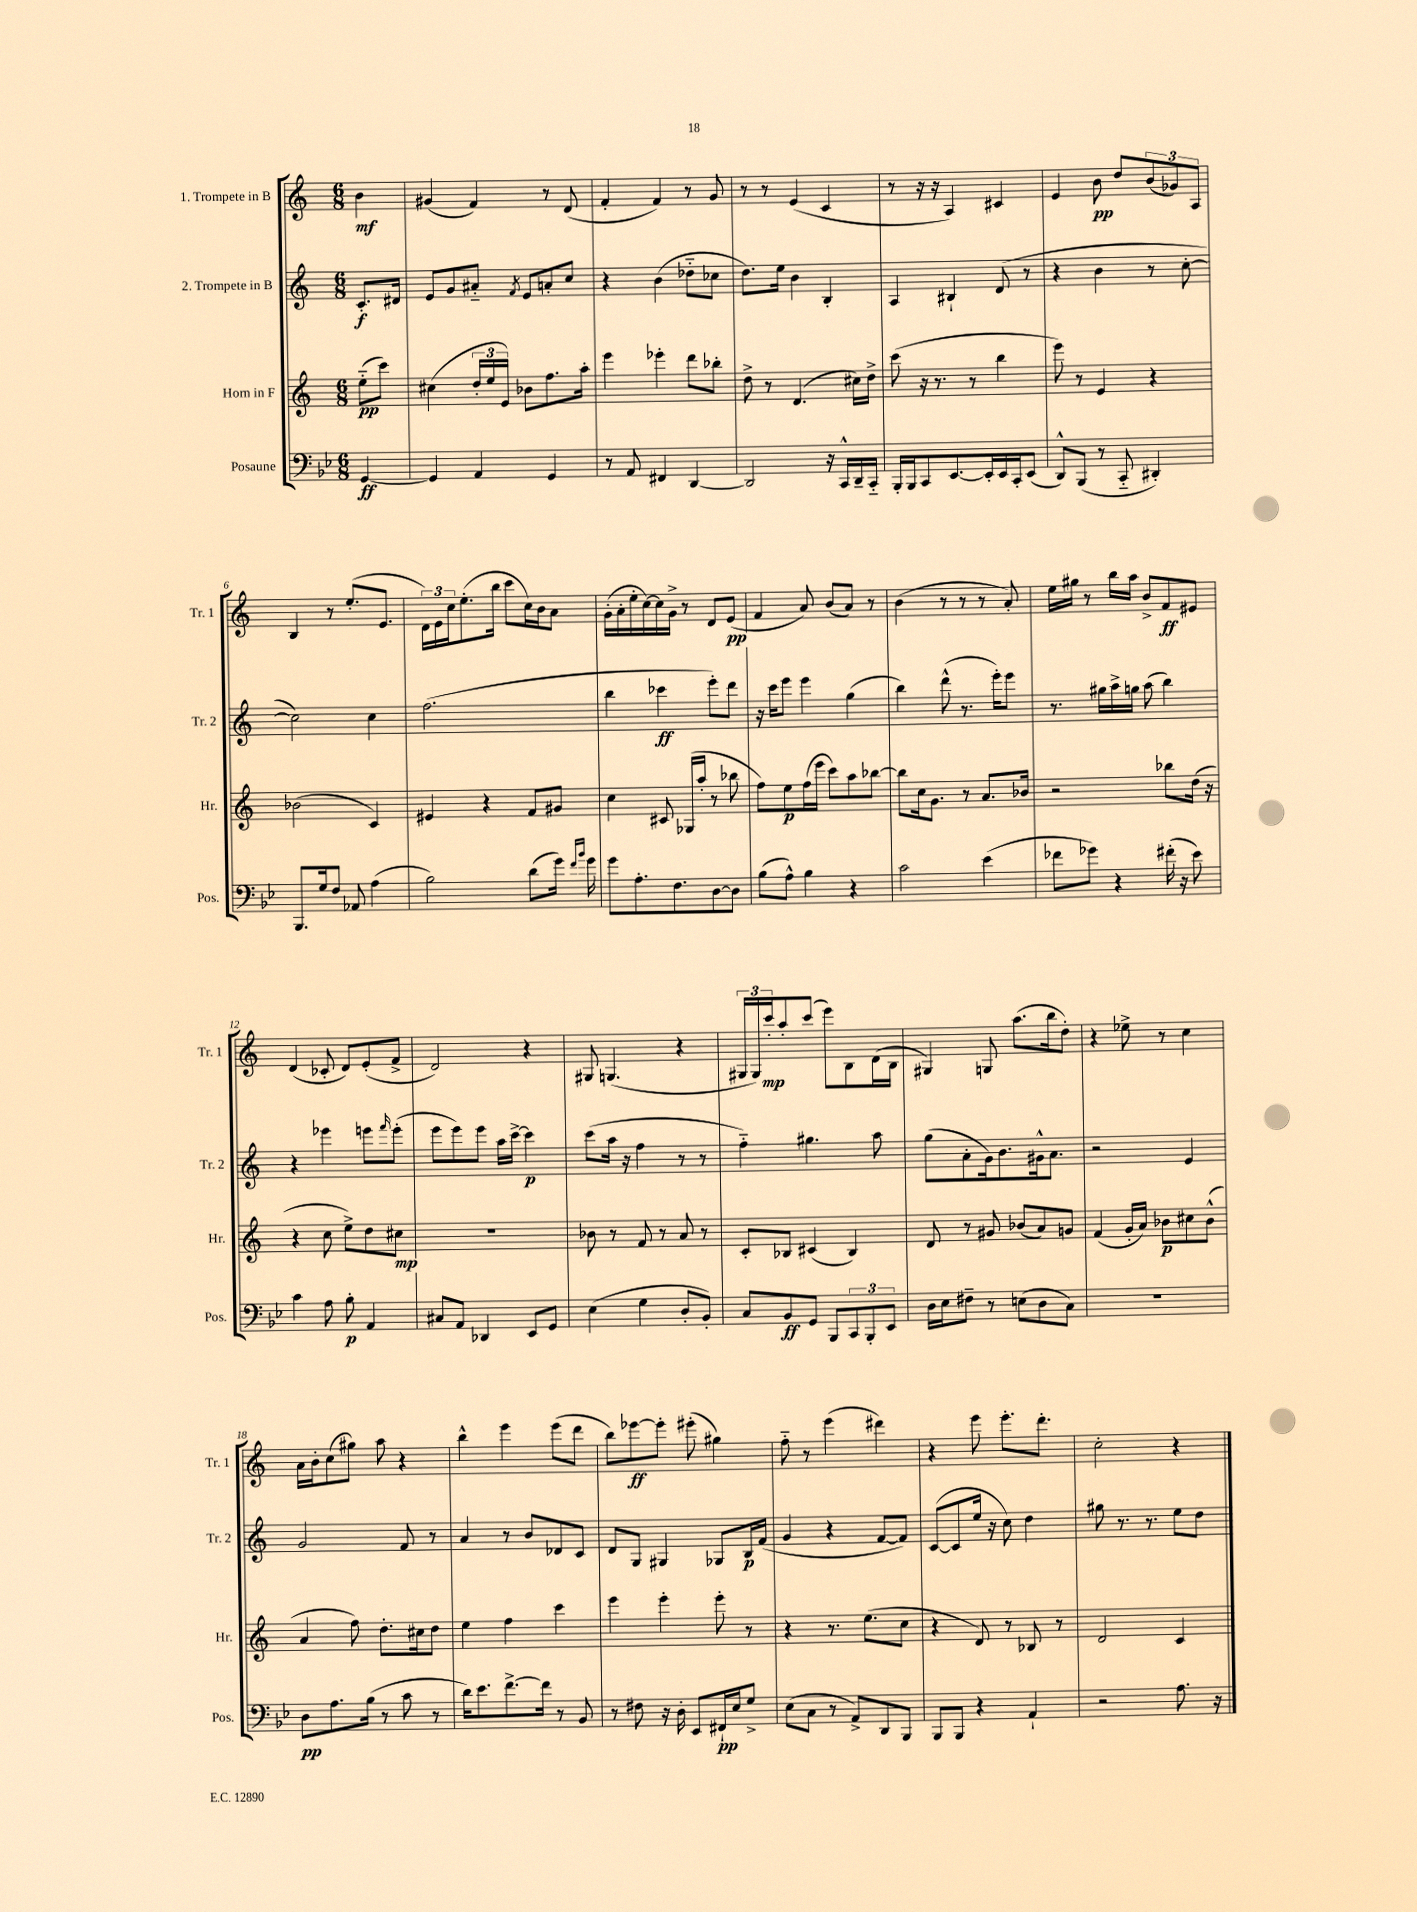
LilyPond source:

<<
\new StaffGroup <<
\new Staff = "s0" \with { instrumentName = "1. Trompete in B" shortInstrumentName = "Tr. 1" } {
    \clef treble \key c \major \numericTimeSignature \time 6/8 \partial 4
    b'4\mf |
    gis'4( f'4) r8 d'8( |
    f'4-. f'4) r8 g'8 |
    r8 r8 e'4( c'4 |
    r8 r16 r16 a4) cis'4 |
    e'4 b'8\pp d''8 \tuplet 3/2 { b'8( ges'8) a8 } |
    b4 r8 e''8.-.( e'8. |
    \tuplet 3/2 { d'16) e'16 c''16 } e''8.-.( b''16 c'''8 c''16) b'16 a'8 |
    g'16-.( a'16-. e''16-. c''16~) c''16 g'16-> r8 d'8 e'8\pp( |
    f'4 a'8) b'8( a'8) r8 |
    b'4( r8 r8 r8 a'8-.) |
    e''16 gis''16 r8 b''16 a''16 b'8-> f'8\ff eis'8 |
    d'4( ces'8-. d'8) e'8-.( f'8-> |
    d'2) r4 |
    gis8 g4.( r4 |
    \tuplet 3/2 { gis16 gis16) c'''16-.\mp } a''8-. c'''8( e'''8) b8 d'16( b16 |
    gis4) g8 a''8.( b''16 d''8-.) |
    r4 ees''8-> r8 c''4 |
    a'16 b'16-. c''8( gis''8) a''8 r4 |
    b''4-^ e'''4 e'''8( d'''8 |
    b''8) ees'''8~\ff ees'''8-. eis'''8-.( gis''4) |
    f''8-_ r8 e'''4( dis'''4) |
    r4 e'''8 e'''8.-. d'''8.-. |
    c''2-. r4 \bar "|." |
}
\new Staff = "s1" \with { instrumentName = "2. Trompete in B" shortInstrumentName = "Tr. 2" } {
    \clef treble \key c \major \numericTimeSignature \time 6/8 \partial 4
    c'8.-.\f dis'16 |
    e'8 g'8 ais'8-_ \acciaccatura { f'8 } e'8 a'8-. c''8 |
    r4 b'4( des''8-_ ces''8 |
    d''8.) e''16 b'4 b4-. |
    a4 bis4-! d'8( r8 |
    r4 b'4 r8 c''8~-. |
    c''2) c''4 |
    f''2.( |
    b''4 ces'''4\ff e'''8-.) d'''8 |
    r16 c'''16 e'''8 e'''4 g''4( |
    b''4) d'''8-^( r8. e'''16-.) e'''8 |
    r8. gis''16 a''16-> g''16 a''8( b''4) |
    r4 ees'''4 e'''8 \grace { f'''16 } e'''8-.( |
    e'''8 e'''8) e'''8 a''16 c'''16~-> c'''4\p |
    c'''8( a''16 r16 f''4 r8 r8 |
    f''4-_) gis''4. a''8 |
    g''8( a'8-. g'16) b'8. gis'16-^ a'8. |
    r2 e'4 |
    g'2 f'8 r8 |
    a'4 r8 b'8 des'8 c'8 |
    d'8 g8 gis4 ges8 b16\p f'16( |
    g'4 r4 f'8~ f'8) |
    c'8~( c'8 e''16 r16 c''8) d''4 |
    gis''8 r8. r8. e''8 d''8 \bar "|." |
}
\new Staff = "s2" \with { instrumentName = "Horn in F" shortInstrumentName = "Hr." } {
    \clef treble \key c \major \numericTimeSignature \time 6/8 \partial 4
    e''8-_\pp( c'''8) |
    cis''4( \tuplet 3/2 { d''16-. e''16 e'16) } bes'8 f''8. a''16-. |
    e'''4 ees'''4-. d'''8 bes''8-. |
    d''8-> r8 d'4.( cis''16) d''16-> |
    c'''8( r16 r8. r8 b''4 |
    e'''8) r8 e'4 r4 |
    bes'2( c'4) |
    eis'4 r4 f'8 gis'8 |
    c''4 cis'8 ges16( a''16-. r8 bes''8 |
    f''8) e''8\p f''16( e'''16 c'''8) a''8 bes''8~ |
    bes''8 c''16 g'8. r8 a'8. bes'16 |
    r2 bes''8 d''16( r16 |
    r4 c''8 e''8->) d''8 cis''8\mp |
    r2. |
    bes'8 r8 f'8 r8 a'8 r8 |
    c'8-. bes8 cis'4( bes4) |
    d'8 r8 gis'8 bes'8( a'8) g'8 |
    f'4( g'16-. a'16) bes'8\p cis''8 bes'8-^( |
    a'4 f''8) d''8.-. cis''16 d''8 |
    e''4 f''4 c'''4 |
    e'''4 e'''4-. e'''8-. r8 |
    r4 r8. e''8.( c''8 |
    r4 d'8) r8 bes8 r8 |
    d'2 c'4 \bar "|." |
}
\new Staff = "s3" \with { instrumentName = "Posaune" shortInstrumentName = "Pos." } {
    \clef bass \key bes \major \numericTimeSignature \time 6/8 \partial 4
    g,4~\ff |
    g,4 a,4 g,4 |
    r8 a,8 fis,4 d,4~ |
    d,2 r16 c,16-^ d,16-- c,16-_ |
    bes,,16-. bes,,16 c,8 ees,8.~ ees,16-. ees,16 c,16-. ees,8( |
    d,8-^) bes,,8( r8 c,8-_ dis,4-.) |
    bes,,8. g16 f8 aes,8 a4( |
    bes2) d'8( g'16) \grace { f'16 bes'16 } g'16 |
    g'8 a8.-. f8. d8~ d8 |
    bes8( a8-^) bes4 r4 |
    c'2 ees'4( |
    fes'8 ges'8) r4 fis'16-.( r16 ees'8) |
    c'4 a8 bes8-.\p a,4 |
    cis8 a,8 des,4 ees,8 g,8 |
    ees4( g4 d8-. bes,8-.) |
    c8 bes,8\ff g,8 bes,,8 \tuplet 3/2 { c,8 bes,,8-. ees,8 } |
    d16 ees16 fis8-- r8 e8( d8 c8) |
    R2. |
    d8\pp a8. bes16( r8 c'8 r8 |
    d'16) ees'8. f'8.~-> f'16 r8 bes,8 |
    r8 fis8 r16 d16-. ees,8 fis,16-!\pp ees16 g8-> |
    ees8( c8 r8 a,8->) d,8 bes,,8 |
    bes,,8 bes,,8 r4 a,4-! |
    r2 a8. r16 \bar "|." |
}
>>
>>
